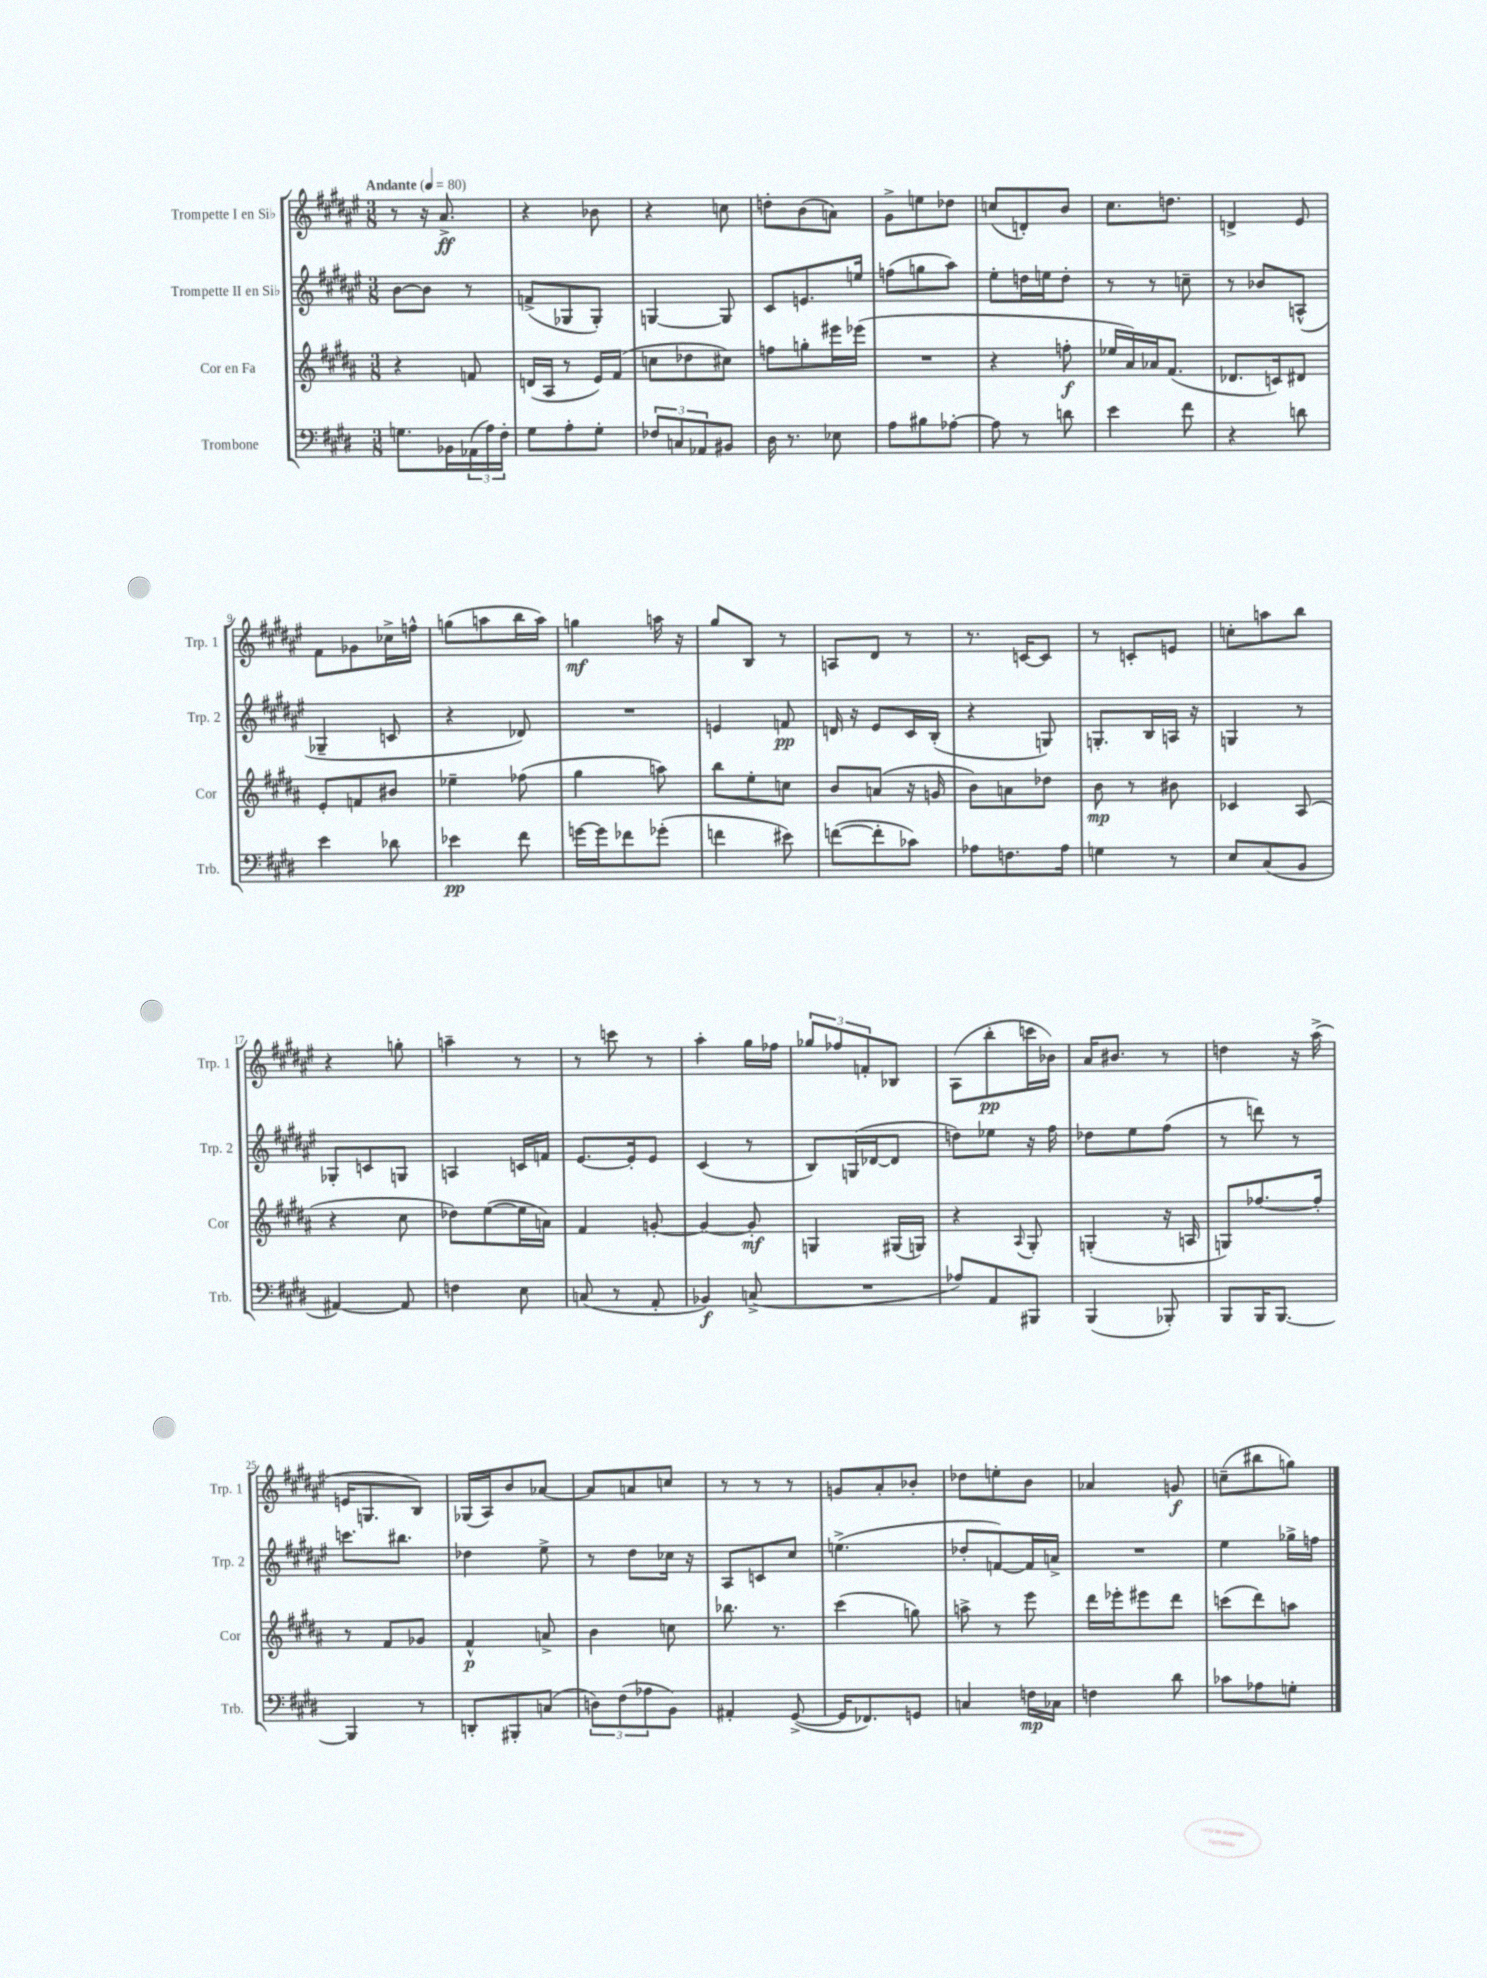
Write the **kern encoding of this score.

**kern	**kern	**kern	**kern
*staff4	*staff3	*staff2	*staff1
*clefF4	*clefG2	*clefG2	*clefG2
*k[f#c#g#d#]	*k[f#c#g#d#a#]	*k[f#c#g#d#a#e#]	*k[f#c#g#d#a#e#]
*M3/8	*M3/8	*M3/8	*M3/8
*MM80	*MM80	*MM80	*MM80
8.G	4r	[8b	8r
.	.	8b]	16r
16BB-	.	.	8.a#^
(24AA-	8f	8r	.
24A)	.	.	.
24F#'	.	.	.
=	=	=	=
8G#	(16d	(8f^	4r
.	16A#	.	.
8A'	8r	8G-	.
8G#'	16e)	8G-')	8b-
.	(16f#	.	.
=	=	=	=
12F-	8cc	[4G	4r
12C	.	.	.
.	8dd-	.	.
12AA-	.	.	.
8BB#	8cc#)	8G]	8cc
=	=	=	=
16D#	8ff	8c#	8dd'
8.r	.	.	.
.	8gg'	8.e	(8b
8E-	16eee#	.	8a)
.	(16eee-	16ee	.
=	=	=	=
8A	4.r	(8ff	8g#^
8B#	.	8gg	8ee
[8A-'	.	8aa#)	8dd-
=	=	=	=
8A-]	4r	8ee#'	(8cc
8r	.	16dd	8d')
.	.	16ee	.
8d	8ff'	8dd'	8b
=	=	=	=
4e	16ee-	8r	8.cc#
.	16a#)	.	.
.	16a-	8r	.
.	(8.f#	.	8.dd
8f#	.	8cc~	.
=	=	=	=
4r	8.d-	8r	4d^
.	.	8b-	.
.	16c)	.	.
8d	8d#	(8A^^	8e#
=	=	=	=
4e	8e'	4G-~	8f#
.	8f	.	8g-
8d-	8b#	8c	16cc-^
.	.	.	16ff^^
=	=	=	=
4e-	4ee-~	4r	(8gg
.	.	.	8aa
8f#	(8ff-	8d-)	16bb
.	.	.	16aa)
=	=	=	=
[16g	4gg#	4.r	4gg
16g]	.	.	.
8f-	.	.	.
(8g-'	8aa)	.	16aa
.	.	.	16r
=	=	=	=
4f	8bb	4e	8gg#
.	8ee'	.	8B
8e#)	8cc	8f	8r
=	=	=	=
([8f	8b	16d	8A
.	.	16r	.
8f']	(8a	8e#	8d#
8c-)	16r	16c#	8r
.	16g	(16B'	.
=	=	=	=
8A-	8b)	4r	8.r
8.F	8a	.	.
.	.	.	[16c
.	8dd-	8G)	8c]
16A-	.	.	.
=	=	=	=
4G	8b	8.G'	8r
.	8r	.	8c'
.	.	16B	.
8r	8b#	16A	8e
.	.	16r	.
=	=	=	=
8E	4c-	4G	8cc'
(8C#	.	.	8aa
8BB	(8A#	8r	8bb
=	=	=	=
[4AA#)	4r	8G-'	4r
.	.	8c	.
8AA#]	8cc#	8G	8gg'
=	=	=	=
4F	8dd-)	4A	4aa~
.	([8ee	.	.
8E	16ee]	16c	8r
.	16a)	16f	.
=	=	=	=
(8C	4f#	[8.e#	8r
8r	.	.	8ccc
.	.	16e#']	.
8AA'	[8g'	8e#	8r
=	=	=	=
4BB-)	4g_	(4c#	4aa#'
(8C^	8g']	8r	16gg#
.	.	.	16ff-
=	=	=	=
4.r	4G	8B)	12gg-
.	.	.	12ff-
.	.	(16G	.
.	.	.	12f'
.	.	[16d-	.
.	(16G#	8d-]	8B-
.	16G)	.	.
=	=	=	=
8A-)	4r	8dd)	(8A#
8AA	.	8ee-	8bb'
.	8qqA#	.	.
8BBB#	8G#'	16r	16ccc
.	.	16ff#	16b-)
=	=	=	=
(4BBB	(4G'	8dd-	16a#
.	.	.	8.b#
.	.	8ee#	.
8BBB-')	16r	(8ff#	8r
.	16A	.	.
=	=	=	=
8BBB	8G)	8r	4dd
16BBB	[8.ff-	8ddd)	.
[8.BBB	.	.	.
.	.	8r	16r
.	16ff-']	.	(16aa#^
=	=	=	=
4BBB]	8r	8.ccc	16e
.	.	.	8.G
.	8f#	.	.
.	.	8.bb#	.
8r	8g-	.	8B)
=	=	=	=
8DD'	4f#^^	4dd-	(16G-
.	.	.	16A#)
8BBB#'	.	.	8b
(8C	8a^	8ee#^	[8a-
=	=	=	=
12D)	4b	8r	8a-]
(12F#	.	.	.
.	.	8dd#	8a
12A-	.	.	.
8BB)	8cc	16cc-	8cc
.	.	16r	.
=	=	=	=
4AA#'	8.bb-	8A#	8r
.	.	8c	8r
.	8.r	.	.
([8GG#^	.	8cc#	8r
=	=	=	=
16GG#]	(4ccc#	(4.ee^	8g
8.FF-)	.	.	.
.	.	.	8a#'
8GG	8gg)	.	8b-'
=	=	=	=
4C	8aa^	8dd-'	8dd-
.	8r	[8f)	8ee'
16F	8eee	16f]	8b
16C-	.	16a^	.
=	=	=	=
4F	16ddd#	4.r	4a-
.	16eee-'	.	.
.	8eee#	.	.
8d#	8ddd#	.	8g
=	=	=	=
8c-	(8ccc	4ee#	(8cc~
8A-	8ddd#)	.	8bb#
8G'	8aa	16gg-^	8gg)
.	.	16ff	.
==	==	==	==
*-	*-	*-	*-
